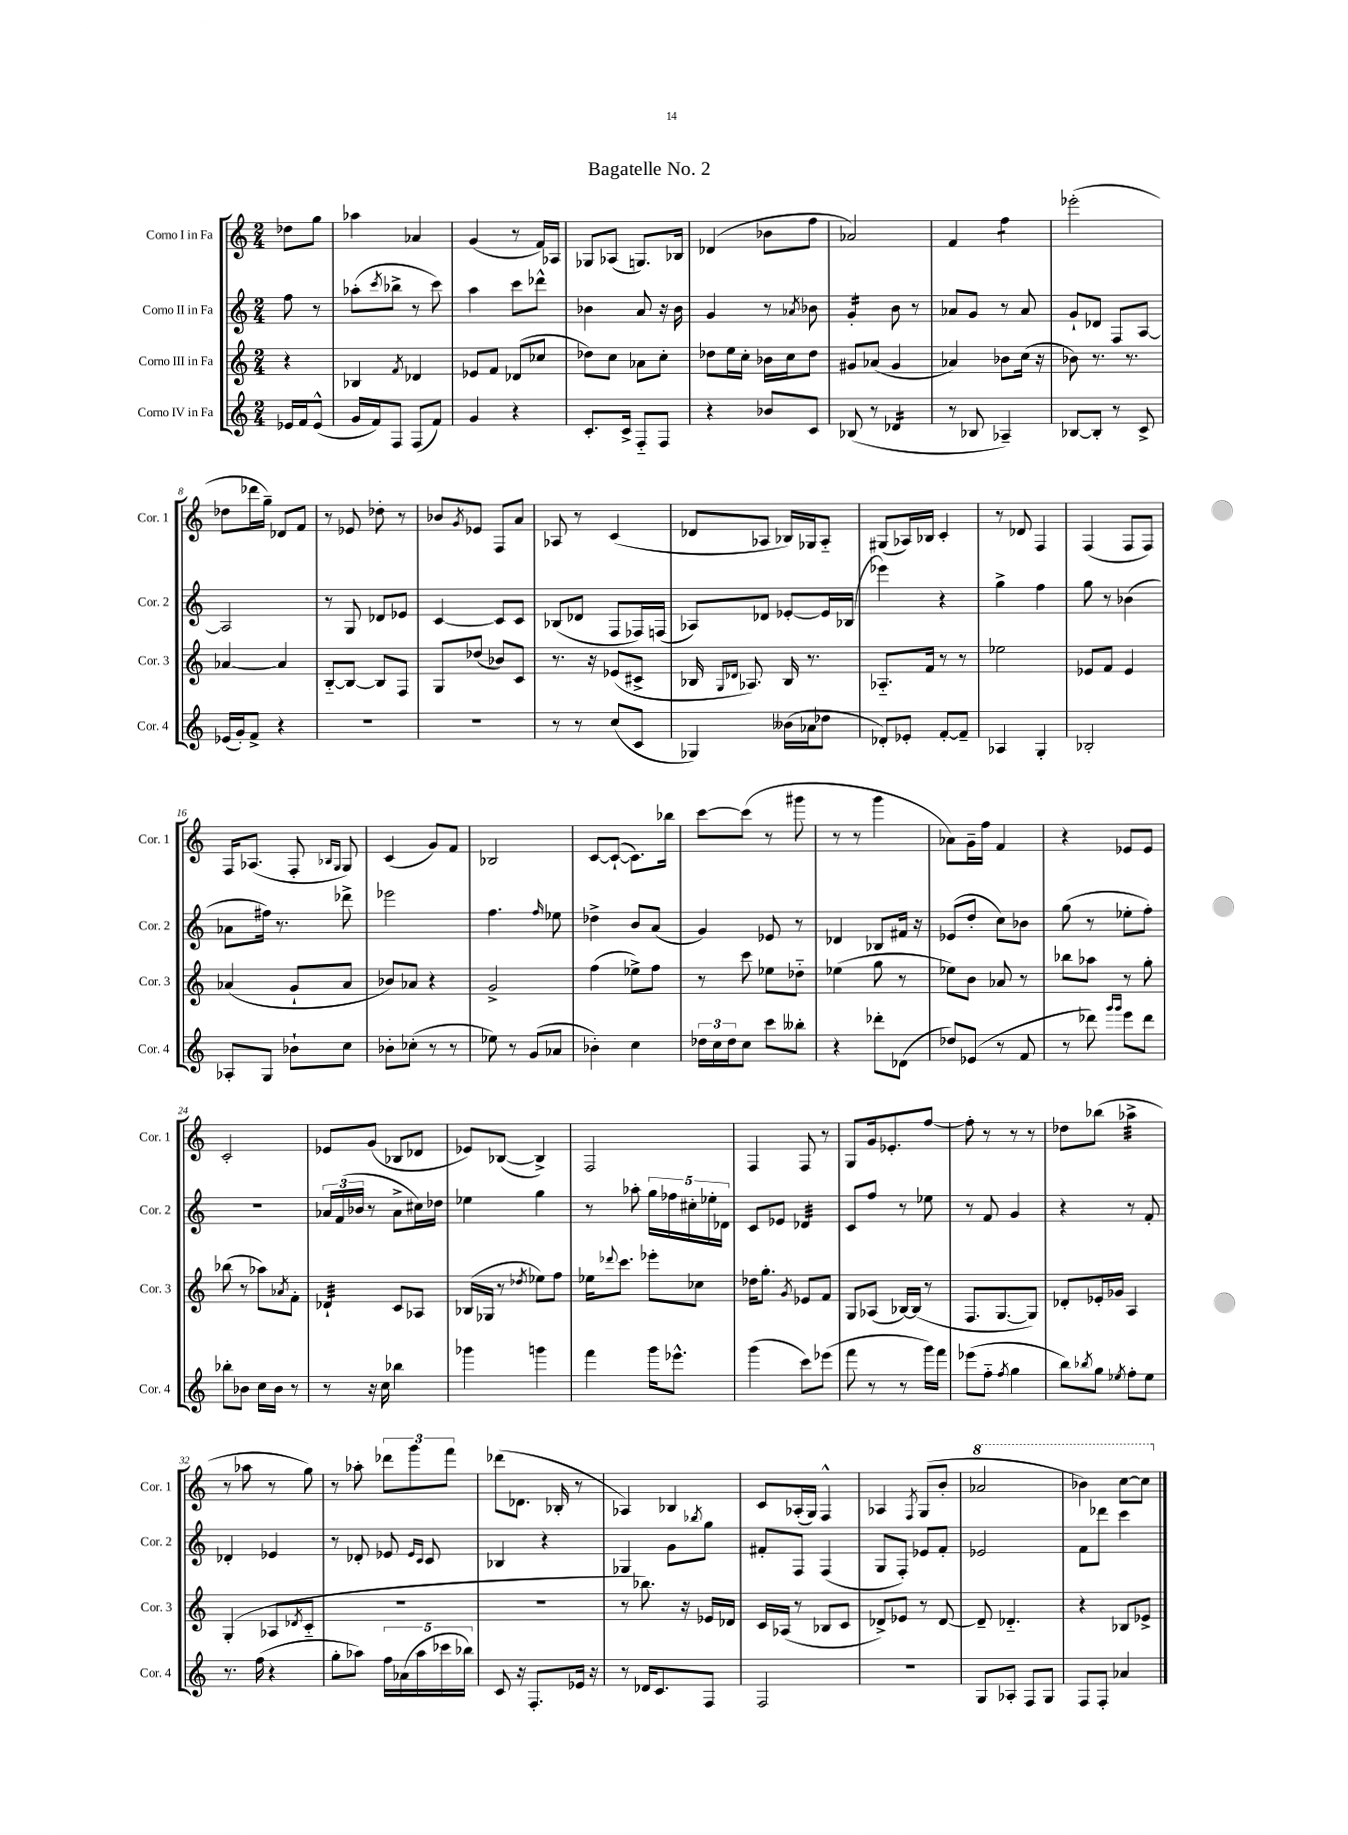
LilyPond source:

\header { title = "Bagatelle No. 2" }
<<
\new StaffGroup <<
\new Staff = "s0" \with { instrumentName = "Corno I in Fa" shortInstrumentName = "Cor. 1" } {
    \clef treble \key c \major \numericTimeSignature \time 2/4 \partial 4
    des''8 g''8 |
    aes''4 aes'4 |
    g'4( r8 f'16) aes16 |
    ges8 aes8( g8.) bes16 |
    des'4( bes'8 f''8 |
    aes'2) |
    f'4 f''4:8 |
    ees'''2-.( |
    des''8 des'''16 g''16--) des'8 f'8 |
    r8 ees'8 des''8-. r8 |
    bes'8 \acciaccatura { g'8 } ees'8 f8 a'8 |
    aes8 r8 c'4( |
    des'8 aes8 bes16) ges16 aes8-_ |
    gis8( aes16) bes16 c'4-. |
    r8 des'8 f4 |
    f4( f8 f8) |
    f16 aes8.( f8-. \grace { bes16 g16 } g8) |
    c'4( g'8) f'8 |
    bes2 |
    c'8~ c'8~-!( c'8.) bes''16 |
    c'''8~ c'''8( r8 gis'''8 |
    r8 r8 g'''4 |
    aes'8) g'16-- f''16 f'4 |
    r4 ees'8 ees'8 |
    c'2-. |
    ees'8 g'8( bes8 des'8 |
    ees'8) bes8~( bes4->) |
    f2 |
    f4 f8 r8 |
    g8 g'16 ees'8.-. f''8~ |
    f''8-. r8 r8 r8 |
    des''8 bes''8( aes''4:32-> |
    r8 aes''8 r8 g''8) |
    r8 aes''8-. \tuplet 3/2 { des'''8 g'''8 f'''8 } |
    des'''8( des'8. bes16-. r8 |
    aes4) bes4 |
    c'8 aes16-.( g16) f4-^ |
    aes4 \acciaccatura { f8 } g8( b'8-. |
    \ottava #1 aes''2 |
    bes''4) c'''8~ c'''8 \ottava #0 \bar "|." |
}
\new Staff = "s1" \with { instrumentName = "Corno II in Fa" shortInstrumentName = "Cor. 2" } {
    \clef treble \key c \major \numericTimeSignature \time 2/4 \partial 4
    f''8 r8 |
    aes''8-.( \acciaccatura { c'''8 } bes''8-> r8 c'''8) |
    a''4 c'''8 des'''8-^ |
    bes'4 a'8 r16 bes'16 |
    g'4 r8 \acciaccatura { aes'8 } bes'8 |
    g'4:16-. b'8 r8 |
    aes'8 g'8 r8 aes'8 |
    g'8-! des'8 f8 a8~ |
    a2 |
    r8 g8 des'8 ees'8 |
    c'4~ c'8 c'8 |
    bes8( des'8 f8 fes16) f16( |
    aes8) des'8 ees'8~-. ees'16 bes16( |
    ees'''4) r4 |
    g''4-> f''4 |
    g''8 r8 bes'4( |
    aes'8 fis''16) r8. des'''8-> |
    ees'''2 |
    f''4. \grace { f''16 } ees''8 |
    des''4-> b'8 a'8( |
    g'4) ees'8 r8 |
    des'4 bes8 fis'16 r16 |
    ees'8( d''8-. c''8) bes'8 |
    g''8( r8 ees''8-. f''8-.) |
    R2 |
    \tuplet 3/2 { aes'16 f'16( bes'16 } r8 aes'8-> cis''16) des''16 |
    ees''4 g''4 |
    r8 aes''8-. \tuplet 5/4 { g''16 fes''16 cis''16-. ees''16-. des'16 } |
    c'8 ees'8 des'4:32 |
    c'8 f''8 r8 ees''8 |
    r8 f'8 g'4 |
    r4 r8 f'8-. |
    des'4-. ees'4 |
    r8 des'8-. ees'8 \grace { ees'16 c'16 } c'8 |
    bes4 r4 |
    ges4 g'8 \acciaccatura { bes''8 } g''8 |
    fis'8-. f8 f4( |
    g8 f8-.) ees'8 f'8-. |
    ees'2 |
    f'8 des'''8 c'''4 \bar "|." |
}
\new Staff = "s2" \with { instrumentName = "Corno III in Fa" shortInstrumentName = "Cor. 3" } {
    \clef treble \key c \major \numericTimeSignature \time 2/4 \partial 4
    r4 |
    bes4 \acciaccatura { f'8 } des'4 |
    ees'8 f'8 des'8( ces''8 |
    des''8) c''8 aes'8 c''8-. |
    des''8 e''16 c''16-. bes'16 c''16 des''8 |
    gis'8 aes'8( gis'4 |
    aes'4) bes'8 c''16( r16 |
    bes'8) r8. r8. |
    aes'4~ aes'4 |
    b8~-_ b8~ b8 f8 |
    g8 des''8( bes'8) c'8 |
    r8. r16 ees'8( cis'8-> |
    bes16 \grace { g16 des'16 } aes8.) bes16 r8. |
    aes8.-_ f'16 r8 r8 |
    ees''2 |
    ees'8 f'8 ees'4 |
    aes'4( g'8-! aes'8 |
    bes'8) aes'8 r4 |
    g'2-> |
    f''4( ees''8->) f''8 |
    r8 c'''8 ees''8 des''8-_ |
    ees''4( g''8 r8 |
    ees''8) b'8 aes'8 r8 |
    bes''8 aes''8 r8 g''8-. |
    bes''8( r8 aes''8) \acciaccatura { aes'8 } f'8-. |
    des'4:32-! c'8 aes8 |
    bes16( ges16 r8 \acciaccatura { des''8 } ees''8) f''8 |
    ees''16 \appoggiatura { des'''8 } c'''8. ees'''8-. ces''8 |
    des''16 g''8.-. \acciaccatura { g'8 } ees'8 f'8 |
    g8 aes8( bes16~) bes16( r8 |
    f8. g8.~ g8) |
    des'8-. ees'16-. ges'16 a4 |
    g4-.( aes8 \acciaccatura { des'8 } c'8-_ |
    r2 |
    r2 |
    r8 bes''8.) r16 ees'16 des'16 |
    c'16 aes16( r8 bes8 c'8 |
    des'8->) ees'8 r8 des'8~ |
    des'8-- des'4.-_ |
    r4 bes8 ees'8-> \bar "|." |
}
\new Staff = "s3" \with { instrumentName = "Corno IV in Fa" shortInstrumentName = "Cor. 4" } {
    \clef treble \key c \major \numericTimeSignature \time 2/4 \partial 4
    ees'16 f'16 ees'8-^( |
    g'16 f'16) f8 f8( f'8) |
    g'4 r4 |
    c'8.-. c'16-> f8-_ f8 |
    r4 bes'8 c'8 |
    bes8( r8 des'4:16 |
    r8 bes8 aes4--) |
    bes8~ bes8-. r8 c'8-> |
    ees'16( g'16-.) f'8-> r4 |
    R2 |
    R2 |
    r8 r8 c''8( c'8 |
    ges4) beses'16( aes'16 des''8 |
    des'8-.) ees'8-. f'8~-. f'8-- |
    aes4 g4-. |
    bes2-. |
    aes8-. g8 bes'8-! c''8 |
    bes'8-. ces''8-.( r8 r8 |
    ees''8) r8 g'8( aes'8 |
    bes'4-.) c''4 |
    \tuplet 3/2 { des''16 c''16 des''16 } c''8 c'''8 beses''8-. |
    r4 des'''8-. des'8( |
    des''8) ees'8( r8 f'8 |
    r8 des'''8) \grace { g'''16 g'''16 } e'''8 des'''8 |
    bes''8-. bes'8 c''16 bes'16 r8 |
    r8 r16 c''16 bes''4 |
    ges'''4 g'''4 |
    f'''4 g'''16 ees'''8.-^ |
    g'''4( c'''8) ees'''8( |
    f'''8 r8 r8 g'''16) f'''16 |
    ees'''8( f''8-_ \acciaccatura { f''8 } g''4 |
    b''8) \acciaccatura { bes''8 } g''8 \acciaccatura { ees''8 } f''8-. ees''8 |
    r8. f''16( r4 |
    g''8-. aes''8) \tuplet 5/4 { f''16 aes'16( aes''16 ces'''16 bes''16) } |
    c'8 r16 f8.-. ees'16 r16 |
    r8 des'16 c'8. f8 |
    f2 |
    r2 |
    g8 aes8-. f8 g8 |
    f8 f8-. aes'4 \bar "|." |
}
>>
>>
